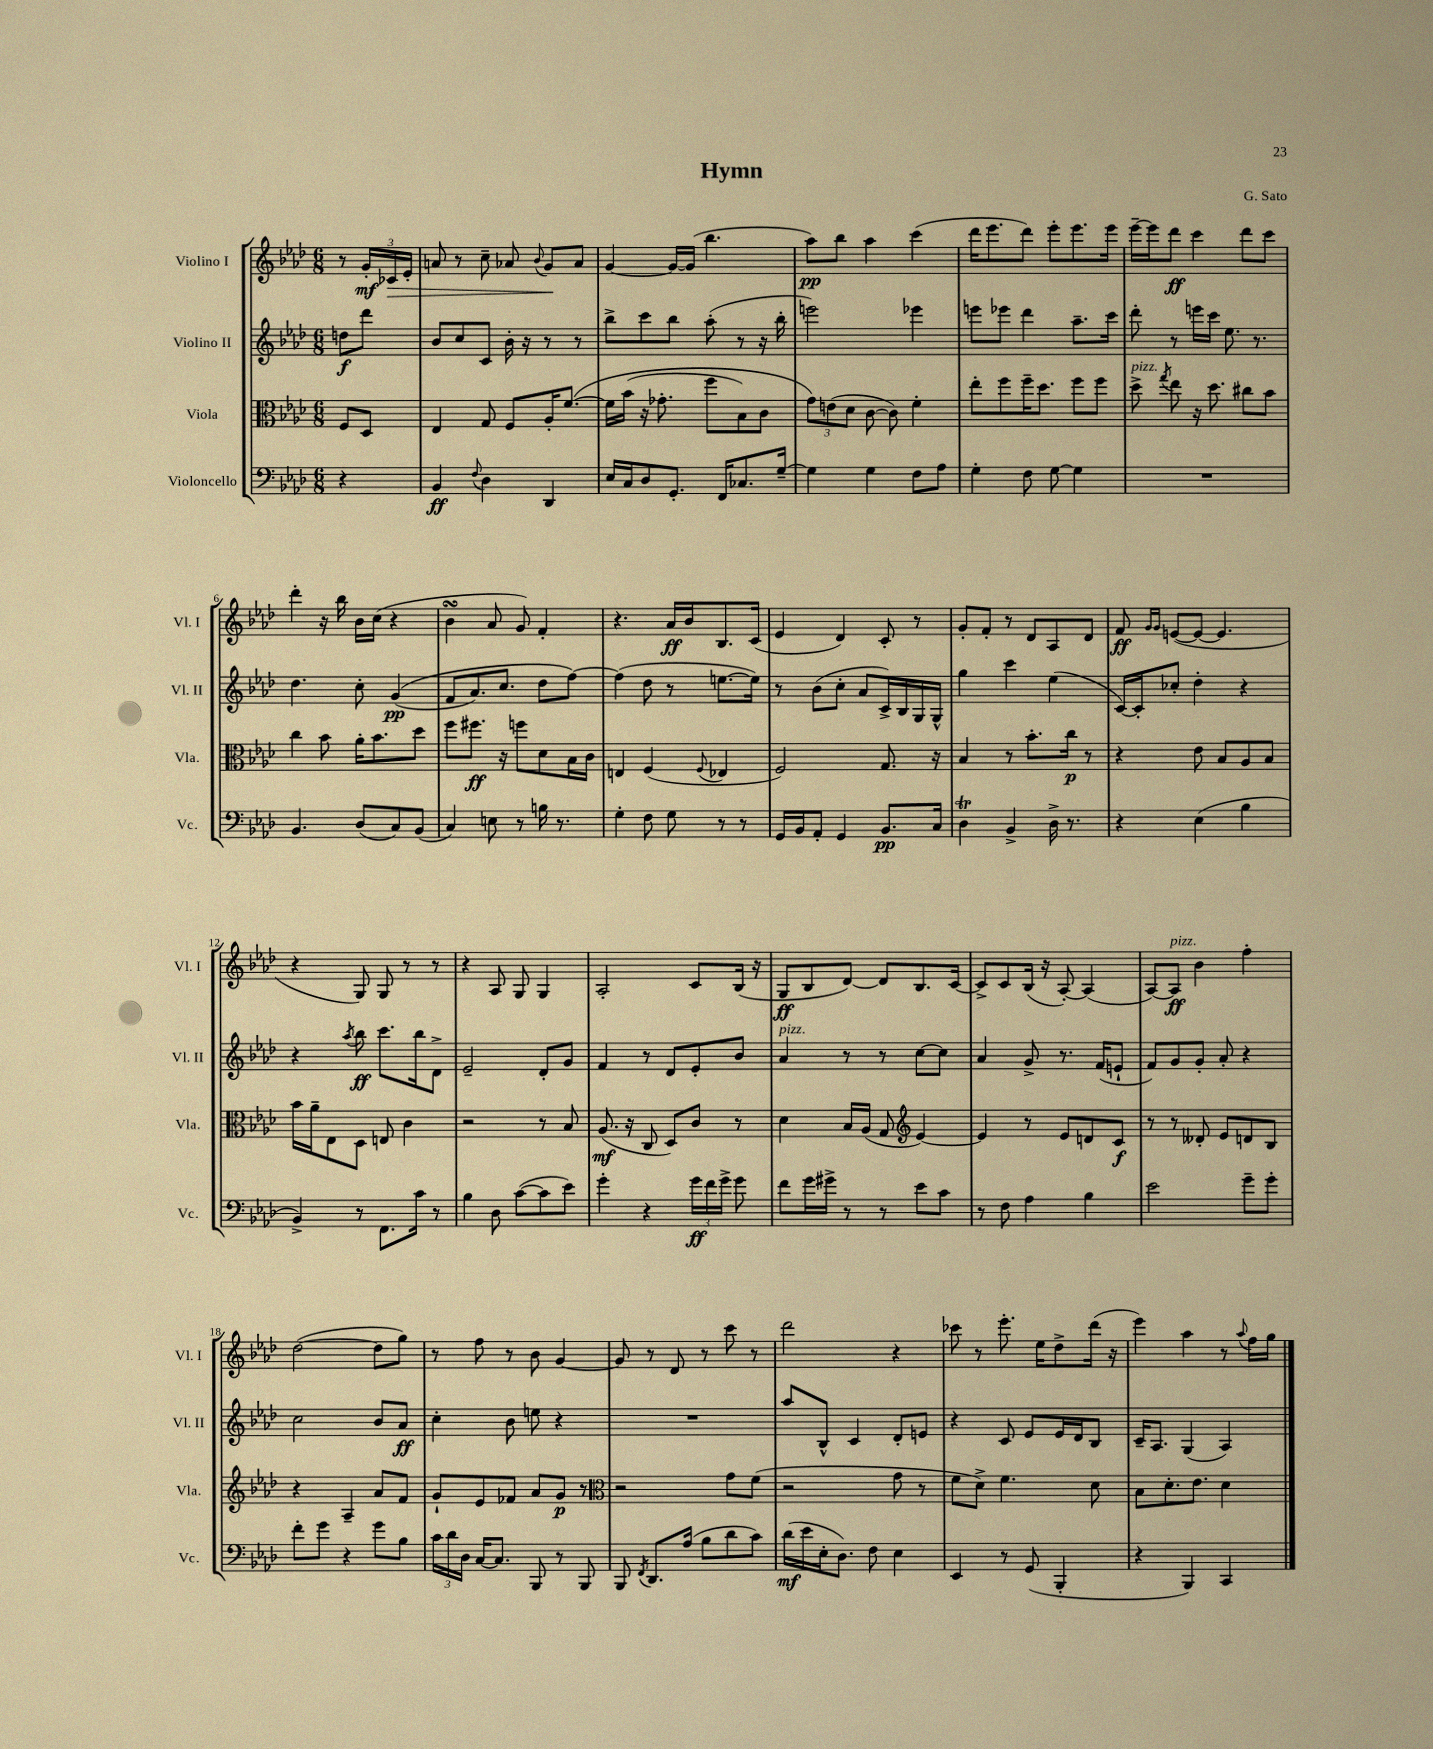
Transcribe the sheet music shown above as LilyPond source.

\header { title = "Hymn" composer = "G. Sato" }
<<
\new StaffGroup <<
\new Staff = "s0" \with { instrumentName = "Violino I" shortInstrumentName = "Vl. I" } {
    \clef treble \key aes \major \numericTimeSignature \time 6/8 \partial 4
    \autoBeamOff r8 \tuplet 3/2 { g'16[-.\mf ces'16\> ees'16]-. } |
    a'8 r8 c''8-- aes'8 \appoggiatura { bes'8 } g'8[\! aes'8] |
    g'4~ g'16[~ g'16]( bes''4. |
    aes''8[\pp) bes''8] aes''4 c'''4( |
    des'''16[ ees'''8. des'''8]) ees'''8[-. ees'''8. ees'''16] |
    ees'''16[~-- ees'''16 des'''8]\ff c'''4 des'''8[ c'''8] |
    des'''4-. r16 bes''16 bes'16[ c''16]( r4 |
    bes'4\turn aes'8 g'8) f'4-. |
    r4. aes'16[\ff bes'16 bes8. c'16]( |
    ees'4 des'4) c'8-. r8 |
    g'8[-. f'8]-. r8 des'8[ aes8 des'8] |
    f'8\ff \grace { g'16[ g'16] } e'8[~( e'8]~ e'4. |
    r4 g8) g8 r8 r8 |
    r4 aes8 g8 g4 |
    aes2-. c'8[ bes16]( r16 |
    g8[\ff bes8 des'8]~) des'8[ bes8. c'16]~ |
    c'8[-> c'8 bes16]( r16 aes8~-.) aes4( |
    aes8[~) aes8]\ff^\markup { \italic "pizz." } bes'4 f''4-. |
    des''2~( des''8[ g''8]) |
    r8 f''8 r8 bes'8 g'4~ |
    g'8 r8 des'8 r8 c'''8 r8 |
    des'''2 r4 |
    ces'''8 r8 ees'''8.-. ees''16[ des''8-> des'''16]( r16 |
    ees'''4) aes''4 r8 \appoggiatura { aes''8 } f''16[ g''16] \bar "|." |
}
\new Staff = "s1" \with { instrumentName = "Violino II" shortInstrumentName = "Vl. II" } {
    \clef treble \key aes \major \numericTimeSignature \time 6/8 \partial 4
    \autoBeamOff d''8[\f des'''8] |
    bes'8[ c''8 c'8] bes'16-. r16 r8 r8 |
    bes''8[-> c'''8 bes''8] aes''8-.( r8 r16 bes''16-. |
    e'''2) ees'''4 |
    e'''8[ ees'''8] des'''4 aes''8.[-- c'''16] |
    des'''8-. r8 e'''16[ c'''16] ees''8. r8. |
    des''4. c''8-. g'4\pp(\( |
    f'8[ aes'8.) c''8.] des''8[ f''8]~\) |
    f''4( des''8 r8 e''8.[~ e''16]) |
    r8 bes'8[( c''8]-. aes'8[ c'16->) bes16 g16 g16]-^ |
    g''4 c'''4 ees''4( |
    c'16[~) c'16-. ces''8]-. des''4-. r4 |
    r4 \acciaccatura { aes''8 } bes''8\ff c'''8.[ bes''16 des'8]-> |
    ees'2-- des'8[-. g'8] |
    f'4 r8 des'8[ ees'8-. bes'8] |
    aes'4^\markup { \italic "pizz." } r8 r8 c''8[~ c''8] |
    aes'4 g'8-> r8. f'16[( e'8]-! |
    f'8[) g'8 g'8]-. aes'8-. r4 |
    c''2 bes'8[ aes'8]\ff |
    c''4-. bes'8 e''8 r4 |
    R2. |
    aes''8[ bes8]-^ c'4 des'8[-. e'8] |
    r4 c'8 ees'8[ ees'16 des'16 bes8] |
    c'16[-- aes8.] g4( aes4) \bar "|." |
}
\new Staff = "s2" \with { instrumentName = "Viola" shortInstrumentName = "Vla." } {
    \clef alto \key aes \major \numericTimeSignature \time 6/8 \partial 4
    \autoBeamOff f8[ des8] |
    ees4 g8 f8[ aes16-. f'8.]~\( |
    f'16[ bes'16]( r16 ges'8.-. f''8[ bes8) c'8] |
    \tuplet 3/2 { g'8[\) e'8( des'8] } c'8~ c'8) f'4-. |
    ees''8[-. f''8 f''16-- des''8.] f''8[ f''8] |
    des''8->^\markup { \italic "pizz." } \acciaccatura { g''8 } ees''8 r16 des''8. cis''8[ bes'8] |
    c''4 bes'8 aes'16[-. bes'8. des''8] |
    f''8[ fis''8.]\ff r16 f''8[ des'8 bes16 c'16] |
    e4 f4( \appoggiatura { f8 } ees4 |
    f2) g8. r16 |
    bes4 r8 bes'8.[-. c''16]\p r8 |
    r4 ees'8 bes8[ aes8 bes8] |
    bes'16[ aes'16-- ees8 des8] e8 c'4 |
    r2 r8 bes8 |
    aes8.\mf( r16 c8 des8[) c'8] r8 |
    des'4 bes16[ aes16]( g8 \clef treble ees'4~) |
    ees'4 r8 ees'8[ d'8 c'8]\f |
    r8 r8 deses'8-. ees'8[ d'8 bes8] |
    r4 aes4-- aes'8[ f'8] |
    g'8[-! ees'8 fes'8] aes'8[ g'8]\p r8 |
    \clef alto r2 g'8[ f'8]( |
    r2 g'8 r8 |
    f'8[ des'8]->) f'4. des'8 |
    bes8[ des'8.-. ees'8.] des'4 \bar "|." |
}
\new Staff = "s3" \with { instrumentName = "Violoncello" shortInstrumentName = "Vc." } {
    \clef bass \key aes \major \numericTimeSignature \time 6/8 \partial 4
    \autoBeamOff r4 |
    bes,4\ff \appoggiatura { f8 } des4 des,4 |
    ees16[ c16 des8 g,8.]-. f,16[ ces8. g16]~-- |
    g4 g4 f8[ aes8] |
    g4-. f8 g8~ g4 |
    R2. |
    bes,4. des8[( c8) bes,8]( |
    c4) e8 r8 b16 r8. |
    g4-. f8 g8 r8 r8 |
    g,16[ bes,16 aes,8]-. g,4 bes,8.[\pp c16] |
    des4\trill bes,4-> des16-> r8. |
    r4 ees4( bes4 |
    bes,4->) r8 f,8.[ c'16] r8 |
    bes4 des8 c'8[~( c'8 ees'8]) |
    g'4-. r4 \tuplet 3/2 { g'16[\ff f'16 g'16]-> } g'8 |
    f'8[ g'16 gis'16]-> r8 r8 ees'8[ c'8] |
    r8 f8 aes4 bes4 |
    ees'2 g'8[-- g'8]-. |
    f'8[-. g'8] r4 g'8[ bes8] |
    \tuplet 3/2 { c'16[ des'16 des16] } c16[~ c8.] bes,,8 r8 bes,,8 |
    bes,,8 \acciaccatura { f,8 } des,8.[ aes16]( bes8[ des'8 c'8]) |
    des'16[\mf( ees'16 ees16-. des8.]) f8 ees4 |
    ees,4 r8 g,8( bes,,4-. |
    r4 bes,,4) c,4 \bar "|." |
}
>>
>>
